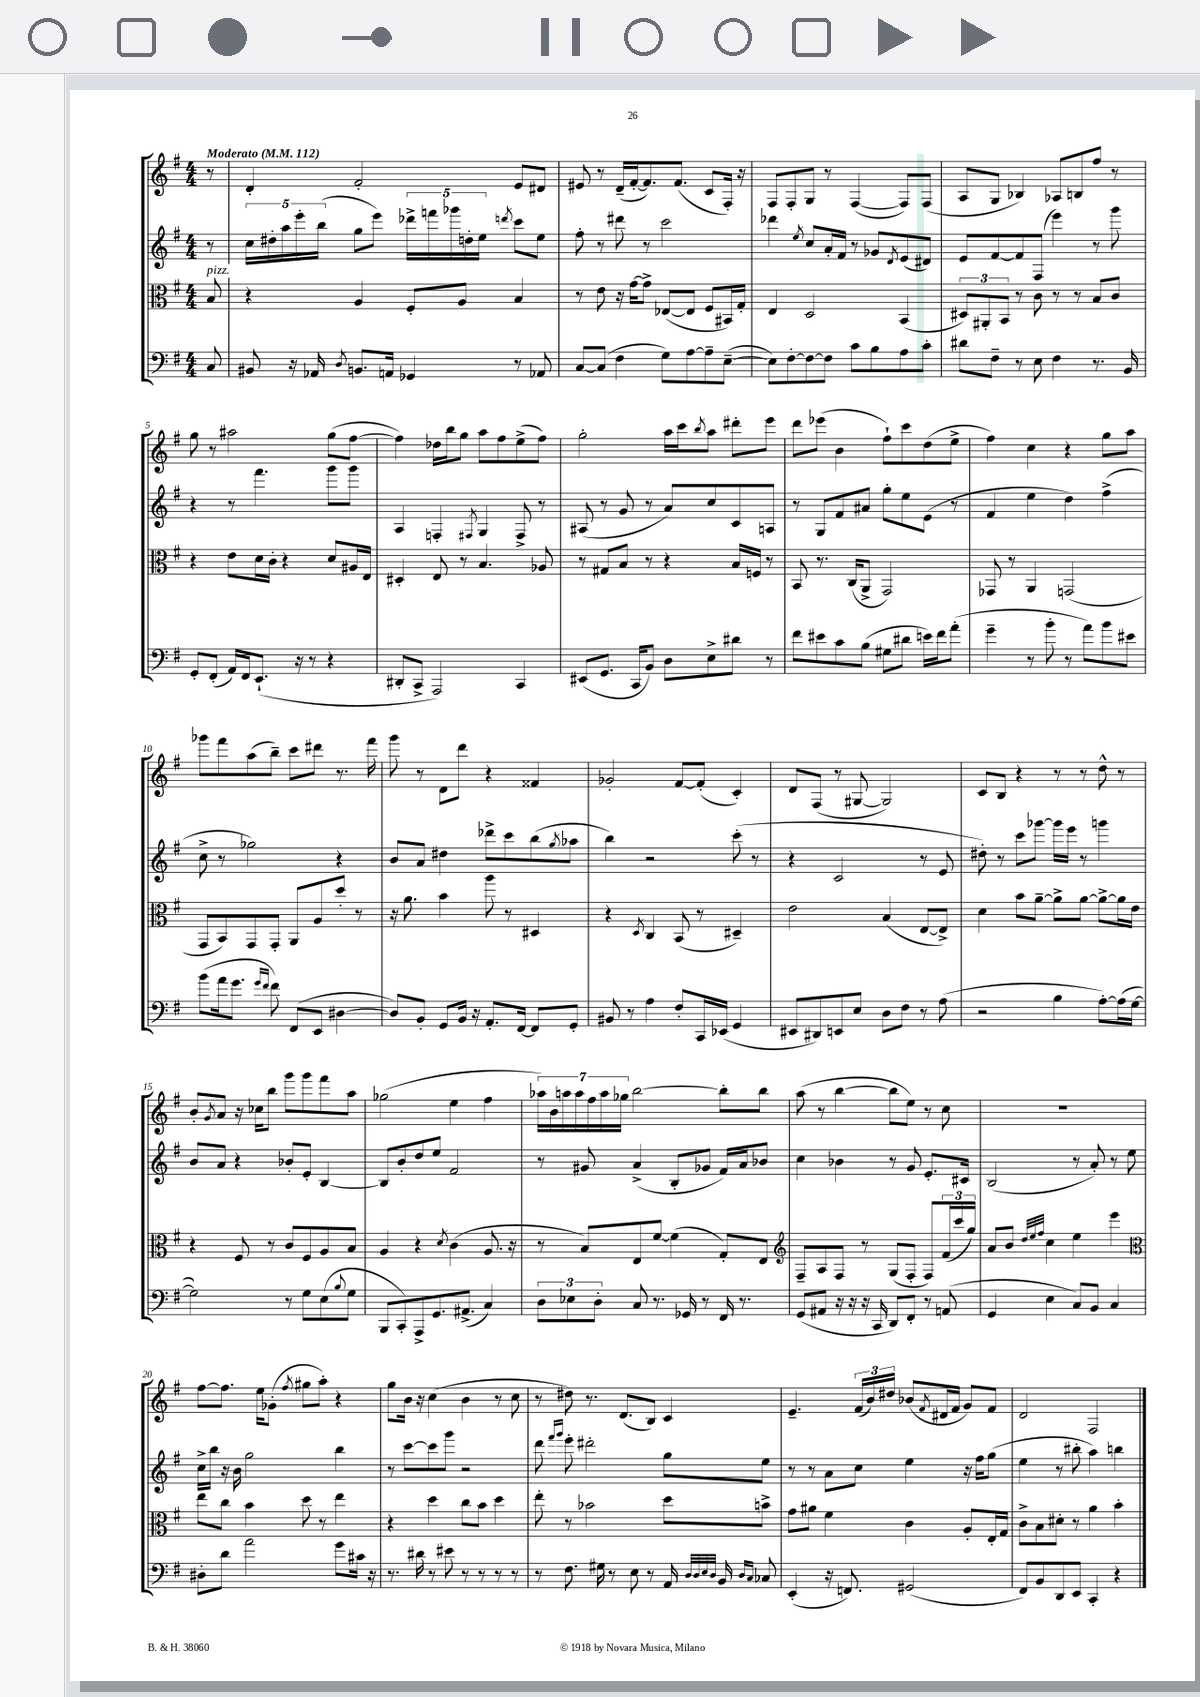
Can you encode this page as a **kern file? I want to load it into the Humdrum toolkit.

**kern	**kern	**kern	**kern
*staff4	*staff3	*staff2	*staff1
*clefF4	*clefC3	*clefG2	*clefG2
*k[f#]	*k[f#]	*k[f#]	*k[f#]
*M4/4	*M4/4	*M4/4	*M4/4
*MM112	*MM112	*MM112	*MM112
8C/	8B/	8r	8r
=	=	=	=
8BB#/	4r	20cc\LL	4d'/
.	.	20dd#'\	.
.	.	20aa\	.
16r	.	.	.
.	.	20eee'\	.
16AA-/	.	.	.
.	.	(20bb\JJ	.
8qD/	.	.	.
8.BB/L	4A/	8gg\L	2f#'/
.	.	8eee\J)	.
16AA/Jk	.	.	.
4GG-/	8F#'/L	20ddd-^\LL	.
.	.	20fff\	.
.	.	20ggg-\	.
.	8A/J	.	.
.	.	20dd'\	.
.	.	20ee\JJ	.
.	.	8qddd/	.
8r	4B/	8ccc\L	8e/L
8AA-/	.	8ee\J	8d#/J
=	=	=	=
[8C/L	8r	8ff#'\	8e#/
(8C/]J	8e\	8r	8r
4F#\	16r	8ddd#\	(16d~/LL
.	[16g\LK	.	[16f#'/J
.	8g^\]J	8r	8.f#/])
8G\L)	([8E-/L	2ccc\	.
.	.	.	(8.f#/J
[8A\	8E-/]J	.	.
8A~\]	8F#/L	.	8c/L
([8E~\J	16BB#/L)	.	16F#'/Jk)
.	16G'/JJ	.	16r
=	=	=	=
8E\]L)	4E/	4ddd-\	8F#/L
[8F#'\	.	.	8F#'/
.	.	8qee/	.
8F#\_	2D/	8cc/L	8G/J
8F#\]J	.	16a'/L	8r
.	.	16f#/JJ	.
8c\L	.	8r	([4F#/
8B\	.	8g-/L	.
.	.	8qd/	.
8A\	(4BB/	(8e/	8F#/]L)
8c'\J	.	8d#/J)	(8F#/J
=	=	=	=
8d#\L	12D#/L)	8e/L	8A/L
.	12AA#'/	.	.
8F#~\J	.	[8f#/	8G/J
.	12BB/J	.	.
8r	8r	8f#/]	4B-/)
8E\	8c\	(8F#/J	.
4F#\	8r	4eee\)	8A-/L
.	8r	.	8B/
8.r	8B/L	8r	8ff#/J
.	8c/J	8ggg\	8r
16BB/	.	.	.
=	=	=	=
8GG'/L	4r	4r	8gg\
(8FF#'/J	.	.	8r
16AA/LL)	8e\L	8r	2aa#\
16FF#/J	.	.	.
(8.EE`/J	16d\L	4.fff#\	.
.	16c'\JJ	.	.
.	4r	.	.
16r	.	.	.
8r	.	.	.
4r	8d/L	8ggg\L	(8gg\L
.	16A#/L	8ggg\J	[8ff#\J
.	16E/JJ	.	.
=	=	=	=
8DD#'/L	4D#'/	4A/	4ff#\])
8CC^/J	.	.	.
2AAA/)	8E/	4F'/	16dd-\LL
.	.	.	16bb\J
.	8r	.	8gg\J
.	.	8qF#/	.
.	4.B/	4G/	8aa\L
.	.	.	8ff#\
4CC/	.	8F#^/	(8ee^\
.	8A-/	8r	8ff#\J)
=	=	=	=
(8EE#/L	8r	(8A#/	2gg'\
8.GG/J	8G#/L	8r	.
.	8B/J	8g/	.
16CC/LK	.	.	.
8BB/J)	8r	8r	.
8D\L	4r	8a/L)	16aa\LL
.	.	.	16ccc\J
.	.	.	8qbb/
8E^\	.	8cc/	8aa\J
8d#\J	16B/LL	8c/	8ddd#'\L
.	16F/JJ	.	.
8r	8r	8A/J	8eee\J
=	=	=	=
8f#\L	8BB/	8r	8ddd\L
8e#\	8.r	8G/L	(8eee-\J
8c\	.	8f#/	4b\
.	(16C/LK	.	.
(8B\J	8AA^/J	8a#/J	.
8G#\L	2GG/)	8gg'\L	8ff#`\L)
8d#\J	.	8ee\	8ccc\
16e\LL)	.	(8e\J	(8dd\
16f#\J	.	.	.
(8a'\J	.	8r	8ee^\J
=	=	=	=
4g~\	8GG-/	4f#/	4ff#\)
.	8r	.	.
8r	4AA/	4ee\	4cc\
8b'\	.	.	.
8r	(2GG/	4dd\)	4r
8a\L)	.	.	.
8b\	.	(4ff#^\	8gg\L
8e#\J	.	.	8aa\J
=	=	=	=
(8b\L	8GG/L	8cc^\	8ggg-\L
16a\k	8BB/)	8r	8fff#\
8.g\J	.	.	.
.	8GG/	2gg-\)	(8aa\
16qqg/LL	.	.	.
16qqf#/JJ	.	.	.
8f#\)	8GG'/J	.	8bb~\J)
(8FF#/L	8AA/L	.	8ccc\L
8EE/J	8A/	.	8ddd#\J
[4D#\	8dd'/J	4r	8.r
.	8r	.	.
.	.	.	16fff#\
=	=	=	=
8D#/]L)	16r	8b/L	8ggg\
.	8.a\	.	.
8BB'/J	.	8a/J	8r
8GG/L	4b\	4dd#\	8d\L
16BB/Jk	.	.	8ddd\J
16r	.	.	.
8.AA'/L	8aa\	8ddd-^\L	4r
.	8r	8ccc\	.
[16FF#/Jk	.	.	.
8FF#/]L	4D#/	(8bb\	4f##/
.	.	8qgg/	.
8GG'/J	.	8aa-\J	.
=	=	=	=
8BB#/	4r	4bb\)	2g-'/
8r	.	.	.
.	8qD/	.	.
4A\	4C/	2r	.
8F#'/L	(8BB/	.	[8f#/L
16CC/L	8r	.	(8f#'/]J
(16EE-/JJ	.	.	.
4GG/	4D#~/)	(8ccc'\	4c'/)
.	.	8r	.
=	=	=	=
8EE#/L	2e\	4r	8d/L
8DD#/)	.	.	(8F#/J
8EE/	.	2c/	8r
8E/J	.	.	[8G#/
8D\L	(4B/	.	2G#/])
8F#\J	.	.	.
8r	[8E/L	8r	.
(8A\	8E^/]J)	8e/	.
=	=	=	=
2r	4d\	8dd#'\)	8c/L
.	.	8r	8B/J
.	8b\L	8ccc\L	4r
.	[8a~\J	[8ggg-\J	.
4B\	8a^\]L	16ggg-\]LL	8r
.	.	16eee\JJ	.
.	[8a\J	8r	8r
[8A'\L)	8a^\_L	4ggg\	8dd^^\
(16A\]L	16a\]L	.	8r
[16G\JJ	16e\JJ	.	.
=	=	=	=
2G\])	4r	8b/L	8b'/L
.	.	.	8qg/
.	.	8a/J	8a/J
.	8F#/	4r	16r
.	.	.	16cc-\LK
.	8r	.	8bb\J
8r	8c/L	8b-'/L	8ggg\L
8G\L	8F#/	8e'/J	8ggg\
(8E\	8A/	[4B/	8fff#\
8qqB/	.	.	.
8G\J	8B/J	.	8aa\J
=	=	=	=
8BBB/L	4A/	8B/]L	(2gg-\
8CC'/)	.	8b'/	.
8AAA^/	4r	8dd/	.
8.GG/	.	8ee/J	.
.	8qd/	.	.
.	(4c\	2f#/	4ee\
(8.AA#^/J	.	.	.
4C/)	8.A/	.	4ff#\
.	16r	.	.
=	=	=	=
12D\L	8r	8r	28aa-\LL)
.	.	.	28b\
.	.	.	28aa\
12E-\	.	.	.
.	.	.	28aa\
.	8B/L)	8g#/	.
.	.	.	28ff#\
12D'\J	.	.	.
.	.	.	28aa\
.	.	.	28gg-\JJ
8C/	8E/	(4a^/	[2bb\
8.r	[8f#/J	.	.
.	(4f#\]	8B'/L	.
16GG-/	.	.	.
8r	.	8g-/J	.
16FF#/	8G'/L)	16f#/LL)	8bb'\]L
8.r	.	16a/J	.
.	8E/J	8b-/J	8bb\J
=	=	=	=
*	*clefG2	*	*
(8GG/L	8F#~/L	4cc\	(8aa\
8AA#/J	8A/	.	8r
16r	8F#/J	4b-\	[4bb\
16r	.	.	.
16r	8r	.	.
16CC/	.	.	.
8DD/L)	(8G/L	8r	8bb\]L
8FF#'/J	8F#'/J	8g/	8ee\J)
8r	8F#/L)	8.e'/L	8r
(8AA/	(24f#/L	.	8cc\
.	24ccc/	.	.
.	.	16c#/Jk	.
.	24gg/JJ)	.	.
=	=	=	=
4GG/	8a/L	(2B/	1r
.	8b/J	.	.
.	32qqdd/LLL	.	.
.	32qqee/	.	.
.	32qqff#/JJJ	.	.
4E\	4cc\	.	.
8C/L)	4ee\	8r	.
8BB/J	.	8a'/)	.
4C/	4eee\	8r	.
.	.	8ee\	.
=	=	=	=
*	*clefC3	*	*
8D#'\L	8ee\L	16cc^\LL	[8ff#\L
.	.	16bb\JJ	.
8d\J	8cc\J	16r	8.ff#\]J
.	.	16b\	.
2a\	4b\	2gg\	.
.	.	.	16ee\LK
.	.	.	(8g-'\J
.	.	.	8qff#/
.	8dd\	.	8gg#\L
.	8r	.	8aa'\J)
8g\L	4ee\	4bb\	4r
16c#\Jk	.	.	.
16r	.	.	.
=	=	=	=
8.r	4r	8r	8gg\L
.	.	[8ccc\L	16b\Jk
16d#\	.	.	16r
8r	4dd\	8ccc\]	(4cc\
8e#\	.	8ggg\J	.
8r	8cc\L	2r	4b\
8r	8b\J	.	.
8r	4dd\	.	8r
8r	.	.	8cc\
=	=	=	=
8r	8ee'\	8ddd\	8r
.	.	16qqfff#/LL	.
.	.	16qqggg/JJ	.
8.F#\	8r	8eee'\	8dd#\)
.	2b-\	2ddd#'\	8.r
16G#\	.	.	.
8r	.	.	.
.	.	.	(8.d/L
8E\	.	.	.
8r	.	.	8B/J)
16AA/	8dd\L	8gg\L	4c/
32qqD/LLL	.	.	.
32qqD/	.	.	.
32qqE/	.	.	.
32qqD/JJJ	.	.	.
16BB/	.	.	.
16qqD/LL	.	.	.
16qqC/JJ	.	.	.
8C-/	8b^\J	8ee\J	.
=	=	=	=
(4EE'/	8g\L	8r	4.e~/
.	8a#\J	8r	.
16r	4f#\	8a\L	.
8.FF/)	.	.	.
.	.	8cc\J	(24f#/LL
.	.	.	24b/)
.	.	.	24dd#/JJ
(2GG#/	4c\	4ee\	(8b-/L
.	.	.	8qf#/
.	.	.	16d#/L
.	.	.	16f#/JJ
.	8A'/L	16r	8g/L)
.	.	16ff#\LK	.
.	16E'/L	(8gg\J	8f#/J
.	16G/JJ	.	.
=	=	=	=
8FF#/L)	8c^\L	4ee\	2d/
8BB/	8B\	.	.
8DD/	8d#'\J	8r	.
8EE/J	8r	8bb#'\	.
4CC'/	4a\	4aa\)	2F#/
4r	4b'\	4bb\	.
==	==	==	==
*-	*-	*-	*-
